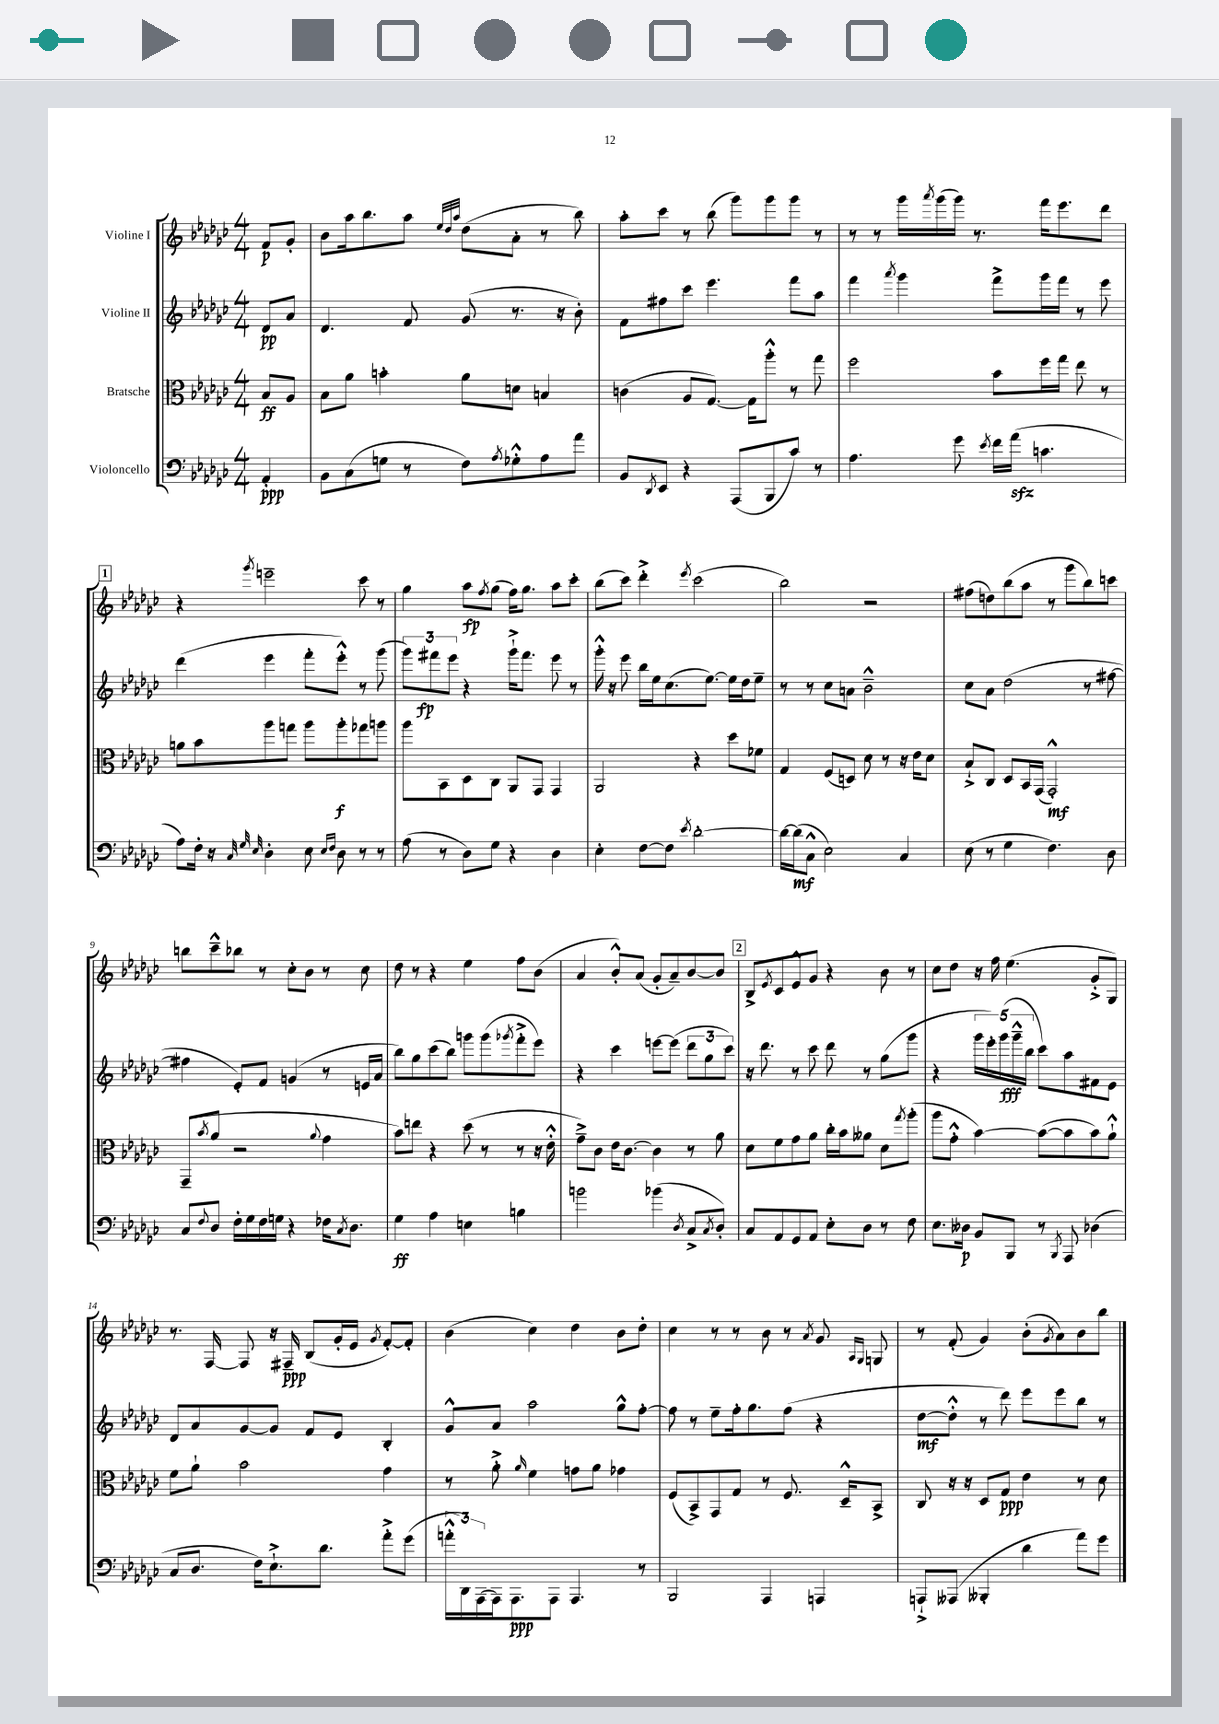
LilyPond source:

<<
\new StaffGroup <<
\new Staff = "s0" \with { instrumentName = "Violine I" } {
    \clef treble \key ges \major \numericTimeSignature \time 4/4 \partial 4
    f'8\p ges'8-. |
    bes'8 aes''16 bes''8. aes''8 \grace { ees''32 des''32 aes''32 } des''8( aes'8-. r8 bes''8) |
    aes''8-. ces'''8 r8 bes''8( ges'''8) ges'''8 ges'''8 r8 |
    r8 r8 ges'''16 \acciaccatura { aes'''8 } ges'''16( ges'''16) r8. f'''16 ees'''8. des'''8 |
    \mark \markup { \box "1" } r4 \acciaccatura { ges'''8 } e'''2-- ces'''8 r8 |
    ges''4 aes''8\fp \acciaccatura { f''8 } ges''8( f''16) ges''8. aes''8 ces'''8-. |
    bes''8( ces'''8) des'''4-.-> \acciaccatura { ees'''8 } ces'''2( |
    bes''2) r2 |
    fis''8( d''8) bes''8( aes''8 r8 ges'''8 bes''8) c'''8 |
    b''8 ces'''8---^ bes''8 r8 ces''8-. bes'8 r8 ces''8 |
    des''8 r8 r4 ees''4 f''8 bes'8( |
    aes'4 bes'8-.-^) aes'8( ges'8-. aes'8--) bes'8~ bes'8 |
    \mark \markup { \box "2" } bes8-> \acciaccatura { ees'8 } ces'8 ees'8-^ ges'8 r4 bes'8 r8 |
    ces''8 des''8 r16 f''16 ees''4.( ges'8-.-> ges8) |
    r8. f16~ f8 r16 fis16--\ppp bes8( ges'16-. ees'16 \acciaccatura { ges'8 } f'8~-.) f'8-. |
    bes'4( ces''4) des''4 bes'8 des''8-. |
    ces''4 r8 r8 bes'8 r8 \acciaccatura { aes'8 } ges'8 \grace { aes16 ges16 } g8 |
    r8 f'8-.( ges'4) bes'8-.( \acciaccatura { ges'8 } aes'8) bes'8 bes''8 \bar "|." |
}
\new Staff = "s1" \with { instrumentName = "Violine II" } {
    \clef treble \key ges \major \numericTimeSignature \time 4/4 \partial 4
    des'8\pp aes'8 |
    des'4. f'8 ges'8( r8. r16 bes'8-.) |
    f'8 fis''8 ces'''8 ees'''4. f'''8 aes''8 |
    f'''4 \acciaccatura { aes'''8 } ges'''4 f'''8-> ges'''16 f'''16 r8 ees'''8 |
    \mark \markup { \box "1" } des'''4( ees'''4 f'''8-. ees'''8-.-^) r8 ges'''8( |
    \tuplet 3/2 { ges'''8) fis'''8\fp ees'''8 } r4 ges'''16-!-> fis'''8. ees'''8 r8 |
    ges'''16-.-^ r16 ees'''8 bes''16 ees''16 ces''8.( ees''8.~) ees''16 des''16 ees''8-- |
    r8 r8 ces''8 a'8 bes'2---^ |
    ces''8 aes'8 des''2( r8 fis''8~ |
    fis''4 ees'8-.) f'8 g'4( r8 e'16 aes'16 |
    bes''8) ges''8 ces'''8( bes''8) g'''8 g'''8( \acciaccatura { ges'''8 } f'''8-.-> ees'''8) |
    r4 ces'''4 e'''8~ e'''8( \tuplet 3/2 { des'''8 ges''8 ces'''8) } |
    \mark \markup { \box "2" } r16 des'''8. r8 ces'''8 des'''8 r8 ges''8( ges'''8 |
    r4 \tuplet 5/4 { ges'''16 ees'''16-.) ges'''16\fff( ges'''16---^ bes''16 } ces'''8) aes''8 fis'8 ees'8 |
    des'8 aes'8 ges'8~ ges'8 f'8 ees'8 bes4-. |
    ges'8-^ aes'8 aes''2 ges''8-^ f''8~-. |
    f''8 r8 ees''8-- f''16-. ges''8. f''8( r4 |
    des''8~\mf des''8-.-^ r8 des'''8) ees'''8 ees'''8 bes''8 r8 \bar "|." |
}
\new Staff = "s2" \with { instrumentName = "Bratsche" } {
    \clef alto \key ges \major \numericTimeSignature \time 4/4 \partial 4
    bes8\ff aes8 |
    bes8 aes'8 b'4-. aes'8 d'8 b4 |
    c'4( aes8 ges8.~) ges16 aes''8-.-^ r8 ges''8 |
    f''2 bes'8 f''16 ges''16 ees''8 r8 |
    \mark \markup { \box "1" } a'8 bes'8 aes''8 g''8 aes''8 aes''8-.\f ges''8 a''8 |
    aes''8 bes,8 des8 ces8 aes,8 ges,8 ges,4 |
    aes,2 r4 des''8 fes'8 |
    ges4 f8( d8) des'8 r8 r16 ees'16 des'8 |
    bes8-!-> ces8 des8 bes,16 ges,16( ges,2-.-^\mf) |
    ges,8--( \acciaccatura { bes'8 } aes'8 r2 \appoggiatura { aes'8 } ges'4 |
    bes'8) e''8 r4 des''8( r8 r8 r16 ees'16-.-^ |
    ges'8--->) ces'8 ees'16 ces'8.~ ces'4 r8 aes'8 |
    \mark \markup { \box "2" } des'8 f'8 ges'8 aes'8 ces''16-. bes'16 aeses'8 des'8 \acciaccatura { ges''8 } aes''8-.( |
    aes''8 ges'8-.-^ bes'4~) bes'8~( bes'8 bes'8) aes'8-!-^ |
    f'8 aes'8-! bes'2 ges'4 |
    r8 aes'8-.-> \grace { aes'16 } f'4 g'8 aes'8 ges'4 |
    f8( bes,8->) ges,8 ges8 r8 f8. des16---^ bes,8-> |
    ces8 r16 r16 des8 ges8\ppp ees'4 r8 des'8 \bar "|." |
}
\new Staff = "s3" \with { instrumentName = "Violoncello" } {
    \clef bass \key ges \major \numericTimeSignature \time 4/4 \partial 4
    aes,4-.\ppp |
    bes,8 ces8( g8 r8 f8) \acciaccatura { aes8 } ges8-.-^ aes8 aes'8 |
    bes,8 \acciaccatura { des,8 } ees,8 r4 aes,,8( bes,,8 ces'8) r8 |
    aes4. ges'8 \acciaccatura { ees'8 } f'16 aes'16\sfz( c'4. |
    \mark \markup { \box "1" } aes8) f16-. r16 \grace { ces32 ges32 ees32 } des4-. ees8 \grace { ees16 f16 } des8 r8 r8 |
    aes8( r8 des8) ges8 r4 des4 |
    ees4-. f8~ f8 \acciaccatura { ees'8 } des'2~-. |
    des'16~ des'16\mf( ces8-^ ees2) ces4 |
    ees8( r8 ges4 f4.) des8 |
    ces8 \appoggiatura { f8 } des8 f16-. ges16 f16 g16 r4 fes16 \acciaccatura { ces8 } des8. |
    ges4\ff aes4 e4 b4 |
    b'2 bes'4( \acciaccatura { des8 } ces8-> \acciaccatura { ces8 } des8-.) |
    \mark \markup { \box "2" } ces8 aes,8 ges,8 aes,8 ees8-. des8 r8 f8 |
    ees8. deses16\p bes,8 bes,,8 r8 \acciaccatura { bes,,8 } aes,,8 des4( |
    ces8 des8. f16) ees8.-!-> des'8. aes'8-.-> ges'8( |
    \tuplet 3/2 { a'16-.-^ des,16) aes,,16( } aes,,16) aes,,8.\ppp aes,,8 aes,,4. r8 |
    bes,,2 aes,,4 a,,4 |
    a,,8-!-> aeses,,8( beses,,4-. des'4 aes'8) ges'8 \bar "|." |
}
>>
>>
